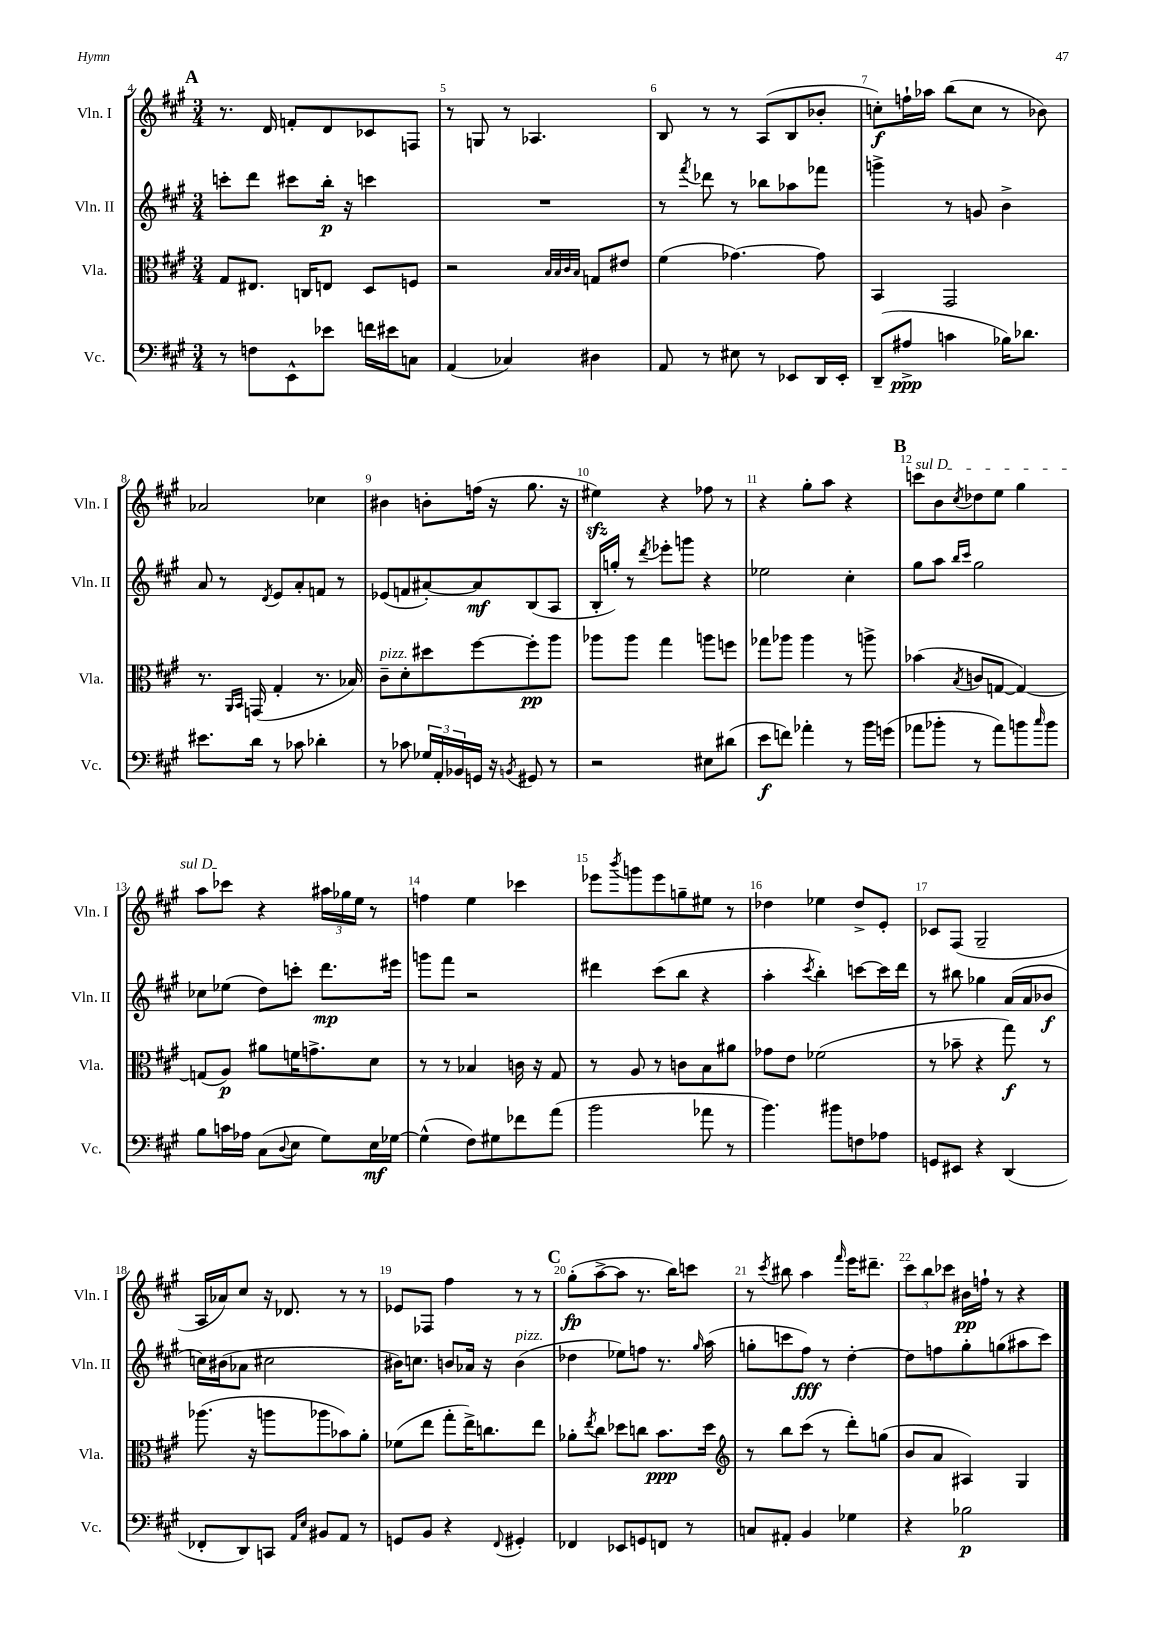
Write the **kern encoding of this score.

**kern	**kern	**kern	**kern
*staff4	*staff3	*staff2	*staff1
*clefF4	*clefC3	*clefG2	*clefG2
*k[f#c#g#]	*k[f#c#g#]	*k[f#c#g#]	*k[f#c#g#]
*M3/4	*M3/4	*M3/4	*M3/4
8r	8G#/L	8ccc'\L	8.r
8F\L	8.E#/J	8ddd\J	.
.	.	.	16d/
8EE^^\	.	8ccc#\L	8f'/L
.	16C/LK	.	.
8e-\J	8E/J	16bb'\Jk	8d/
.	.	16r	.
16f\LL	8D/L	4ccc\	8c-/
16e#\J	.	.	.
8C\J	8F/J	.	8F/J
=	=	=	=
(4AA/	2r	2.r	8r
.	.	.	8G/
4C-/)	.	.	8r
.	.	.	4.A-/
.	32qqB/LLL	.	.
.	32qqB/	.	.
.	32qqc#/	.	.
.	32qqB/JJJ	.	.
4D#\	8G/L	.	.
.	8e#/J	.	.
=	=	=	=
8AA/	(4f#\	8r	8B/
.	.	8qfff#/	.
8r	.	8ddd-\	8r
8E#\	[4.g-\)	8r	8r
8r	.	8bb-\L	(8A/L
8EE-/L	.	8aa-\	8B/
16DD/L	8g-\]	8fff-\J	8b-'/J
16EE-'/JJ	.	.	.
=	=	=	=
(8DD~/L	4BB/	4ggg^\	8cc'\L)
8A#^/J	.	.	16ff`\L
.	.	.	16aa-\JJ
4c\	2GG#/	8r	(8bb\L
.	.	8g/	8cc\J
16B-\LK)	.	4b^\	8r
8.d-\J	.	.	.
.	.	.	8b-\)
=	=	=	=
8.e#\L	8.r	8a/	2a-/
.	.	8r	.
.	16qqAA/LL	.	.
.	16qqBB/JJ	.	.
16d\Jk	(16GG/	.	.
.	.	8qd/	.
8r	4G#'/	8e/L	.
8c-\	.	8a'/	.
4d-'\	8.r	8f/J	4cc-\
.	.	8r	.
.	16B-/)	.	.
=	=	=	=
8r	8c#~\L	(8e-/L	4b#\
8c-\	8d'\	8f/	.
24G-/LL	8dd#\	[8a#'/)	8b'\L
24AA'/	.	.	.
24BB-/	.	.	.
16GG/JJ	[8ff#\	8a#/]	(16ff\Jk
16r	.	.	16r
8qBB/	.	.	.
8GG#/	8ff#'\]	(8B/	8.gg#\
8r	8aa\J	8A/J	.
.	.	.	16r
=	=	=	=
2r	8aa-\L	16B'/LL	4ee#\)
.	.	16gg'/JJ)	.
.	8aa-\J	8r	.
.	.	8qddd/	.
.	4gg#\	8eee-'\L	4r
.	.	8ggg\J	.
8E#\L	8aa\L	4r	8ff-\
(8d#\J	8ff\J	.	8r
=	=	=	=
8e\L	8gg-\L	2ee-\	4r
8f\J)	8aa-\J	.	.
4a-'\	4aa-\	.	8gg#'\L
.	.	.	8aa\J
8r	8r	4cc#'\	4r
16b\LL	8aa^\	.	.
(16g\JJ	.	.	.
=	=	=	=
8a-\L	(4b-\	8gg#\L	8ccc\L
8b-'\J	.	8aa\J	8b\
.	.	16qqbb/LL	.
.	8qB/	16qqccc#/JJ	8qcc#/
8r	8c/L	2gg#\	8dd-\
8a-\L)	[8G/J	.	8ee\J
8b\	4G/_)	.	4gg#\
16qqcc#/	.	.	.
8b\J	.	.	.
=	=	=	=
8B\L	(8G/]L	8cc-\L	8aa\L
16c\L	8A/J)	(8ee-\J	8ccc-\J
16A-\JJ	.	.	.
(8C#\L	8a#\L	8dd\L)	4r
8qqD/	.	.	.
8E\J	16f\K	8ccc'\J	.
.	8.g^\	.	.
8G#\L)	.	8.ddd\L	24aa#\LL
.	.	.	24gg-\
.	.	.	24ee\JJ
16E\L	8d\J	.	8r
[16G-\JJ	.	16eee#\Jk	.
=	=	=	=
(4G-^^\]	8r	8ggg\L	4ff\
.	8r	8fff#\J	.
8F#\L)	4B-/	2r	4ee\
8G#\	.	.	.
8f-\	16c\	.	4ccc-\
.	16r	.	.
(8a\J	8G#/	.	.
=	=	=	=
2b\	8r	4ddd#\	8eee-\L
.	.	.	8qbbb/
.	8A/	.	8ggg\
.	8r	(8ccc#\L	8eee-\
.	8c\L	8bb\J	8gg~\
8a-\	8B\	4r	8ee#\J
8r	8a#\J	.	8r
=	=	=	=
4.b\)	8g-\L	4aa'\	4dd-\
.	8e\J	.	.
.	.	8qccc#/	.
.	(2f-\	4bb'\)	4ee-\
8b#\L	.	.	.
8F\	.	[8ccc\L	8dd-^/L
8A-\J	.	16ccc\]L	8e'/J
.	.	16ddd\JJ	.
=	=	=	=
8GG/L	8r	8r	8c-/L
8EE#/J	8b-~\	8bb#\	(8F#/J
4r	4r	4gg-\	2G#~/
(4DD/	8gg#\)	(16a/LL	.
.	.	16a/J	.
.	8r	8b-/J	.
=	=	=	=
8FF-'/L	(8.aa-\	16cc\LL)	16A/LL
.	.	(16b#\J	16a-/J)
8DD/)	.	8a-\J	8cc#/J
.	16r	.	.
8CC/J	8aa\L	2cc#\	16r
.	.	.	8.d-/
16qqAA/LL	.	.	.
16qqE/JJ	.	.	.
8BB#/L	8aa-\	.	.
8AA/J	8b-\)	.	8r
8r	8a'\J	.	8r
=	=	=	=
8GG/L	(8f-\L	16b#\LK)	8e-/L
.	.	8.cc\J	.
8BB/J	8ee\J	.	8F-/J
4r	8gg#'\L	8b/L	4ff#\
.	16ee^\K)	16a-/Jk	.
.	8.cc\	16r	.
8qqFF#/	.	.	.
4GG#'/	.	(4b\	8r
.	8ee\J	.	8r
=	=	=	=
4FF-/	8a-'\L	4dd-\	(8gg#'\L
.	8qee/	.	.
.	8cc#\J	.	[8aa^\
8EE-/L	8dd-\L	8ee-\L)	8aa\]J
8GG/	8cc\J	8ff\J	8.r
8FF/J	8.b\L	8.r	.
.	.	.	16bb\LK)
8r	.	.	8ccc\J
.	.	16qqgg#/	.
.	16dd-\Jk	(16aa\	.
=	=	=	=
*	*clefG2	*	*
8C/L	8r	8gg'\L	8r
.	.	.	8qccc#/
8AA#'/J	8bb\L	8ccc\	8bb#\
4BB/	(8ccc#\J	8ff#\J)	4aa\
.	8r	8r	.
.	.	.	16qqfff#/
4G-\	8ddd'\L)	[4dd'\	16eee\LK
.	.	.	8.ddd#~\J
.	(8gg\J	.	.
=	=	=	=
4r	8b/L	8dd\]L	12ccc#\L
.	.	.	12bb\
.	8a/J	8ff\	.
.	.	.	12ccc-\J
2B-\	4A#/)	8gg#'\	16b#\LL
.	.	.	16ff`\JJ
.	.	(8gg\	8r
.	4G#/	8aa#\	4r
.	.	8ccc#\J)	.
==	==	==	==
*-	*-	*-	*-
